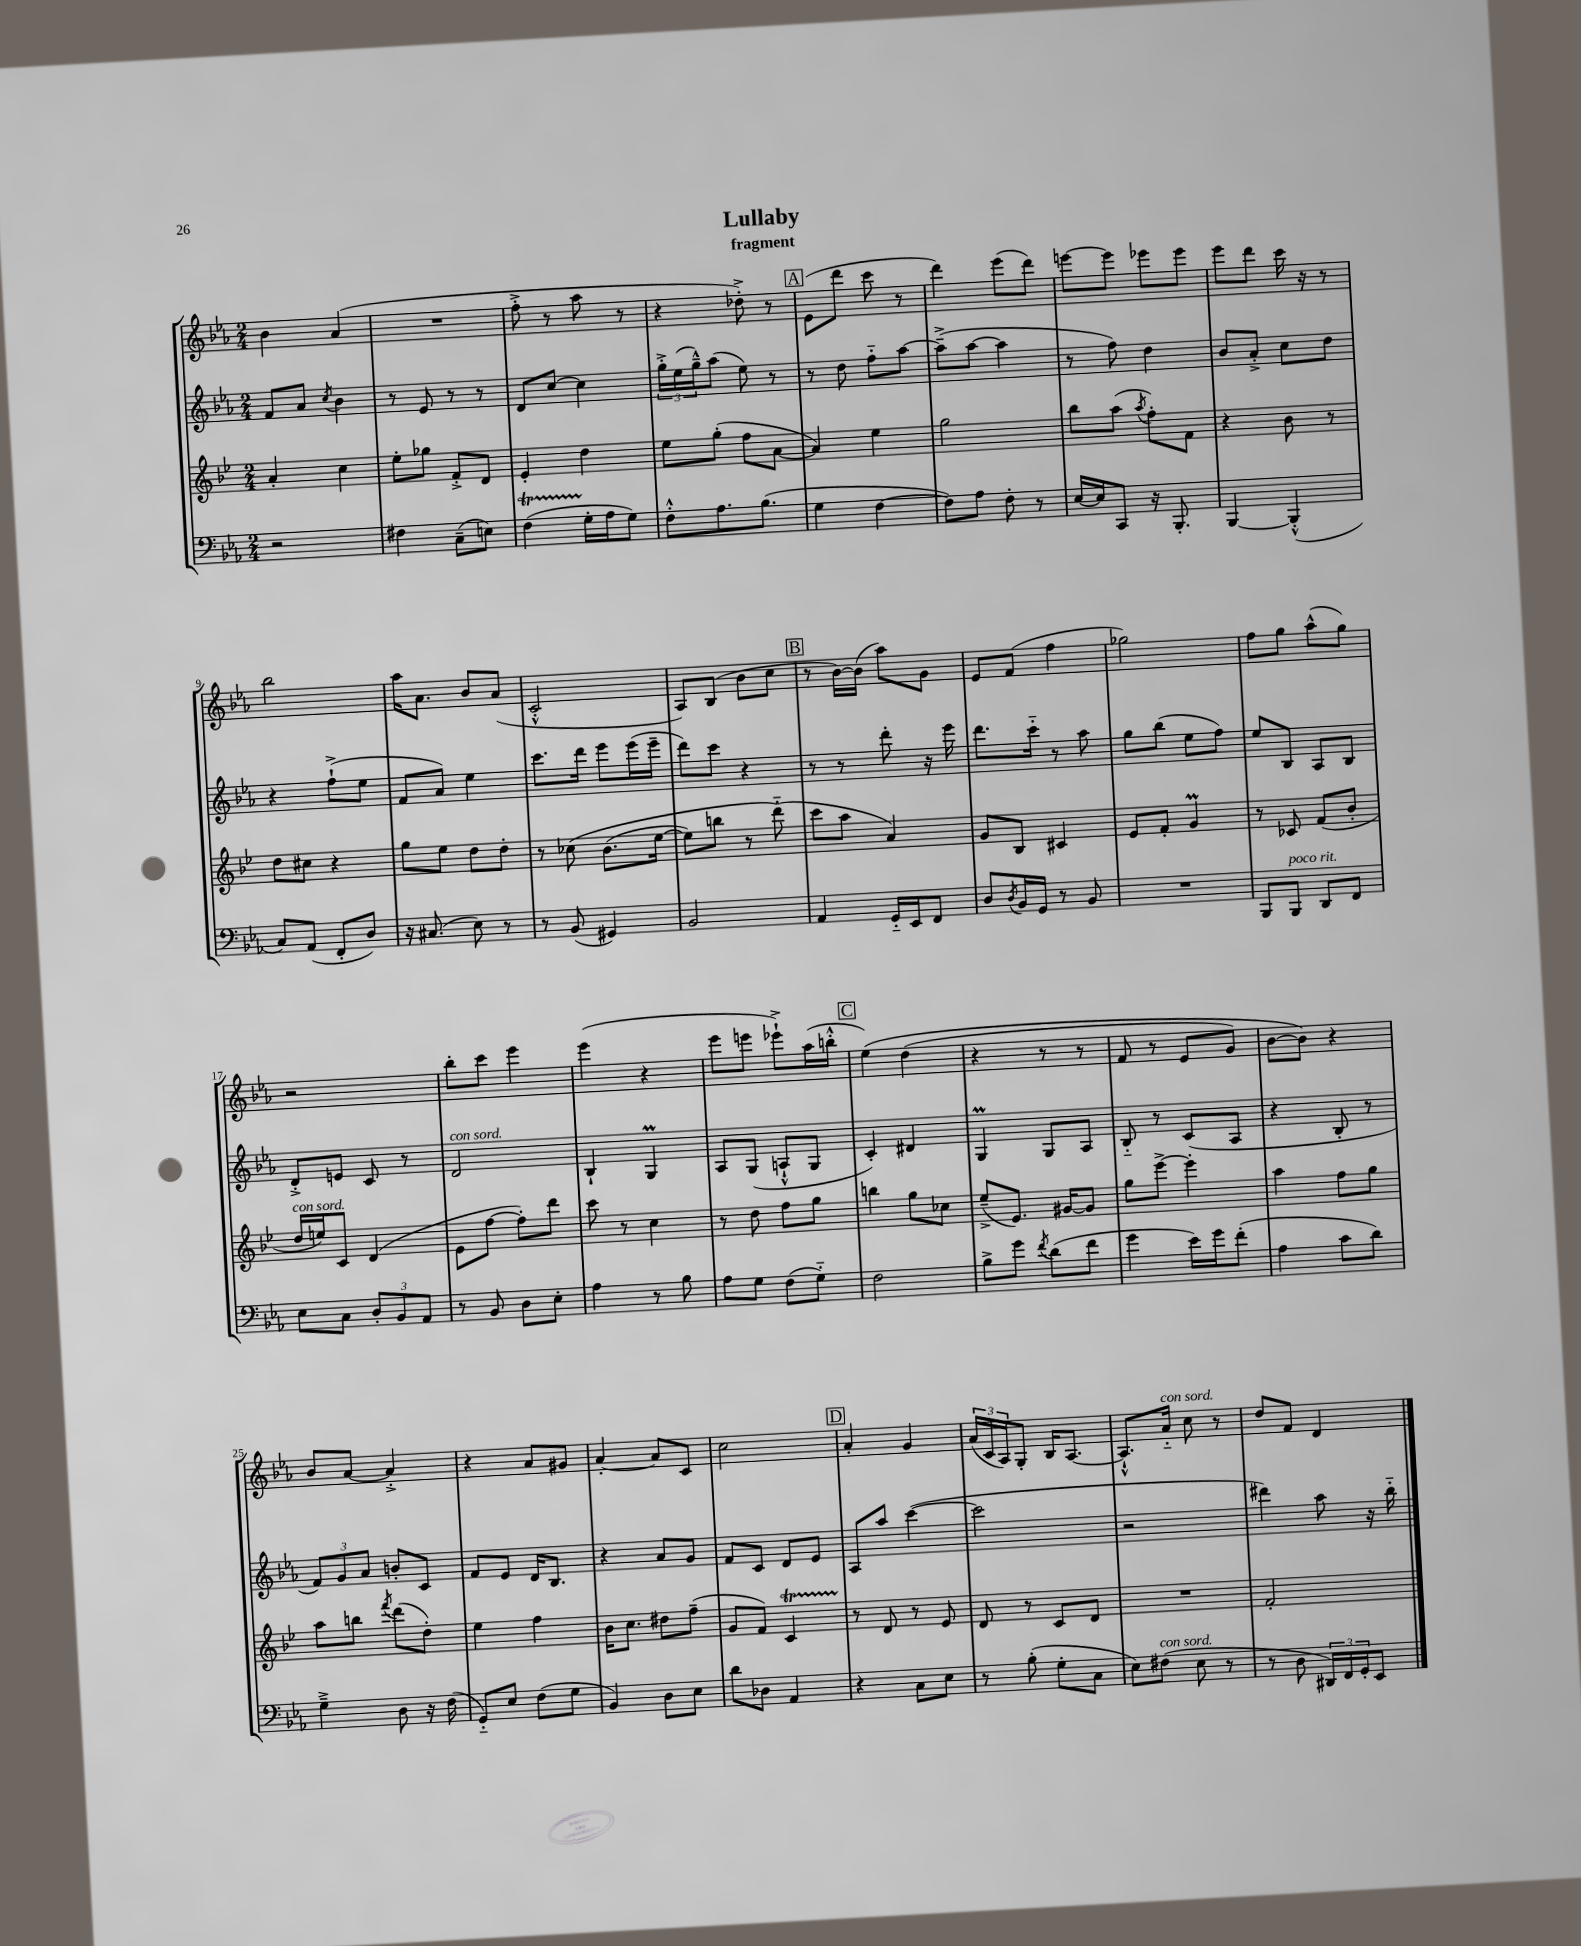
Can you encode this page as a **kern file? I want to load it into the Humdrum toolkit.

**kern	**kern	**kern	**kern
*part4	*part3	*part2	*part1
*staff4	*staff3	*staff2	*staff1
*clefF4	*clefG2	*clefG2	*clefG2
*k[b-e-a-]	*k[b-e-]	*k[b-e-a-]	*k[b-e-a-]
*M2/4	*M2/4	*M2/4	*M2/4
=1	=1	=1	=1
2r	4a'/	8f/L	4b-\
.	.	8a-/J	.
.	.	8qcc/	.
.	4cc\	4b-\	(4a-/
=2	=2	=2	=2
4F#X\	8ee-'\L	8r	2r
.	8gg-X\J	8e-/	.
(8C~\L	8f'^/L	8r	.
8En\J)	8d/J	8r	.
=3	=3	=3	=3
(4FT\	4e-'/	8d/L	8ff'^\
.	.	[8cc/J	8r
16G'\LL	4dd\	4cc\]	8aa-\
16A-\J	.	.	.
8G\J)	.	.	8r
=4	=4	=4	=4
8F'^^\L	8ee-\L	24gg'^\LL	4r
.	.	(24ee-\	.
.	.	24gg~^^\J)	.
8.A-\	(8gg'\J	(8aa-\J	.
.	8ff\L	8ee-\)	8dd-X'^\)
(8.B-\J	.	.	.
.	[8a\J	8r	8r
!!LO:REH:place=s1:t=A
=5	=5	=5	=5
4G\	4a/])	8r	(8e-\L
.	.	8dd\	8ddd\J
[4F\	4ee-\	8ff\L	8ccc\
.	.	[8aa-\J	8r
=6	=6	=6	=6
8F\L])	2gg\	(8aa-~^\L]	4ddd\)
8A-\J	.	[8aa-\J	.
8F'\	.	4aa-\]	(8eee-\L
8r	.	.	8ddd\J)
=7	=7	=7	=7
[16E-/LL	8bb-\L	8r	[8eeen\L
16E-/J]	.	.	.
8CC/J	(8aa\J	8ff\)	8eee\J]
.	8qaa/	.	.
16r	8ff'\L)	4dd\	8eee-X\L
8.BBB-'/	.	.	.
.	8f\J	.	8eee-\J
=8	=8	=8	=8
[4BBB-/	4r	8b-/L	8eee-\L
.	.	8a-'^/J	8ddd\J
(4BBB-'^^/]	8b-\	8cc\L	16ccc\
.	.	.	16r
.	8r	8dd\J	8r
!!LO:LB:g=z
=9	=9	=9	=9
8C/L)	8dd\L	4r	2bb-\
(8AA-/J	8cc#X\J	.	.
8FF'/L	4r	(8ff`^\L	.
8D/J)	.	8ee-\J	.
=10	=10	=10	=10
16r	8gg\L	8f/L	16aa-\KL
(8.C#X/	.	.	8.a-\J
.	8ee-\J	8a-/J)	.
8E-\)	8dd\L	4ee-\	8b-/L
8r	8dd'\J	.	(8a-/J
=11	=11	=11	=11
8r	8r	8.ccc\L	2c'^^/
(8BB-/	(8cc-X\	.	.
.	.	16ddd\Jk	.
4GG#X/)	(8.b-\L	8eee-\L	.
.	.	(16eee-\L	.
.	[16ee-\Jk	16eee-~\JJ	.
=12	=12	=12	=12
2BB-/	8ee-\L])	8ddd\L)	8A-/L)
.	8bbn\J	8ccc\J	(8B-/J
.	8r	4r	8b-\L
.	(8ddd\)	.	8cc\J
!!LO:REH:place=s1:t=B
=13	=13	=13	=13
4AA-/	8ccc\L	8r	8r
.	8aa\J	8r	[16b-\LL)
.	.	.	(16b-\JJ]
16GG/LL	4a/)	8ddd'\	8aa-\L)
16EE-/J	.	.	.
8FF/J	.	16r	8g\J
.	.	16eee-\	.
=14	=14	=14	=14
8D/L	8g/L	8.ddd\L	8e-/L
8qD/	.	.	.
16BB-/L	8B-/J	.	(8f/J
16GG/JJ	.	16ccc\Jk	.
8r	4c#X/	8r	4ff\
8BB-/	.	8aa-\	.
=15	=15	=15	=15
2r	8e-/L	8gg\L	2gg-X\)
.	8f'/J	(8bb-\J	.
.	4gM/	8ee-\L	.
.	.	8ff\J)	.
=16	=16	=16	=16
8BBB-/L	8r	8ee-/L	8ff\L
!LO:TX:a:i:t=poco rit.	!	!	!
8BBB-/J	8c-X/	8B-/J	8gg\J
8DD/L	(8f/L	8A-/L	(8aa-^^\L
8FF/J	8b-'/J	8B-/J	8gg\J)
!!LO:LB:g=z
=17	=17	=17	=17
!	!LO:TX:a:i:t=con sord.	!	!
8E-\L	16dd/LL	8d'^/L	2r
.	16een/J)	.	.
8C\J	8c/J	8en/J	.
12D'/L	(4d/	8c/	.
12BB-/	.	.	.
.	.	8r	.
12AA-/J	.	.	.
=18	=18	=18	=18
!	!	!LO:TX:a:i:t=con sord.	!
8r	8e-\L	2d/	8bb-'\L
8BB-/	[8ff\J	.	8ccc\J
8D\L	8ff'\L])	.	4eee-\
8E-'\J	8ddd\J	.	.
=19	=19	=19	=19
4A-\	8ccc\	4B-`/	(4eee-\
.	8r	.	.
8r	4cc\	4Gm/	4r
8B-\	.	.	.
=20	=20	=20	=20
8A-\L	8r	8A-/L	8eee-\L
8G\J	8dd\	(8G/J	8eeen\J
(8F\L	8ff\L	8An`^^/L	8eee-X`^\L)
8G\J)	8gg\J	8G/J	(16aa-\L
.	.	.	16bbn'^^\JJ
!!LO:REH:place=s1:t=C
=21	=21	=21	=21
2F\	4bbn\	4c'/)	(4ee-\)
.	8gg\L	4d#X/	(4dd\
.	8cc-X\J	.	.
=22	=22	=22	=22
8B-^\L	(8ee-~^/L	4Gm/	4r
8g\J	8.e-/J)	.	.
8qf/	.	.	.
(8d\L	.	8G/L	8r
.	[16g#X/KL	.	.
8f\J	8g#/J]	8A-/J	8r
=23	=23	=23	=23
4g\	8gg\L	8B-/	8f/
.	[8eee-^\J	8r	8r
16e-\LL)	4eee-'\]	(8c/L	8e-/L
16g\J	.	.	.
(8f'\J	.	8A-/J	8g/J)
=24	=24	=24	=24
4A-\	4aa\	4r	[8b-\L
.	.	.	8b-\J])
8c\L	8ff\L	8B-'/	4r
8d\J)	8gg\J	8r	.
!!LO:LB:g=z
=25	=25	=25	=25
4G~^\	8aa\L	12f/L)	8b-/L
.	.	12g/	.
.	8bbn\J	.	[8a-/J
.	.	12a-/J	.
.	8qfff/	.	.
8D\	(8ddd\L	8bn'/L	4a-'^/]
16r	8dd'\J)	8c/J	.
(16F\	.	.	.
=26	=26	=26	=26
8GG/L)	4ee-\	8f/L	4r
8E-/J	.	8e-/J	.
(8F\L	4ff\	16d/KL	8a-/L
.	.	8.B-/J	.
8G\J	.	.	8g#X/J
=27	=27	=27	=27
4BB-/)	16b-\KL	4r	[4a-'/
.	8.cc\J	.	.
8D\L	8dd#X\L	8a-/L	8a-/L]
8E-\J	(8ff~\J	8g/J	8c/J
=28	=28	=28	=28
8d\L	8g/L	8f/L	2cc\
8D-X\J	8f/J)	8c/J	.
4AA-/	4cT/	8d/L	.
.	.	8e-/J	.
!!LO:REH:place=s1:t=D
=29	=29	=29	=29
4r	8r	8A-/L	4a-'/
.	8d/	8aa-/J	.
8C\L	8r	([4ccc\	4g/
8E-\J	8e-/	.	.
=30	=30	=30	=30
8r	8d/	2ccc\]	(24a-/LL
.	.	.	24c/
.	.	.	24A-/J)
(8B-'\	8r	.	8G'/J
8G'\L	8c/L	.	16B-/KL
.	.	.	[8.A-/J
8C\J	8d/J	.	.
=31	=31	=31	=31
8E-\L)	2r	2r	8.A-`^^/L]
!LO:TX:a:i:t=con sord.	!	!	!
(8F#X\J	.	.	.
!	!	!	!LO:TX:a:i:t=con sord.
.	.	.	16a-/Jk
8E-\	.	.	8cc\
8r	.	.	8r
=32	=32	=32	=32
8r	2f'/	4ddd#X\)	8dd/L
8D\	.	.	8f/J
24DD#X/LL)	.	8aa-\	4d/
24FF/	.	.	.
24GG'/J	.	.	.
8EE-/J	.	16r	.
.	.	16bb-\	.
==	==	==	==
*-	*-	*-	*-
